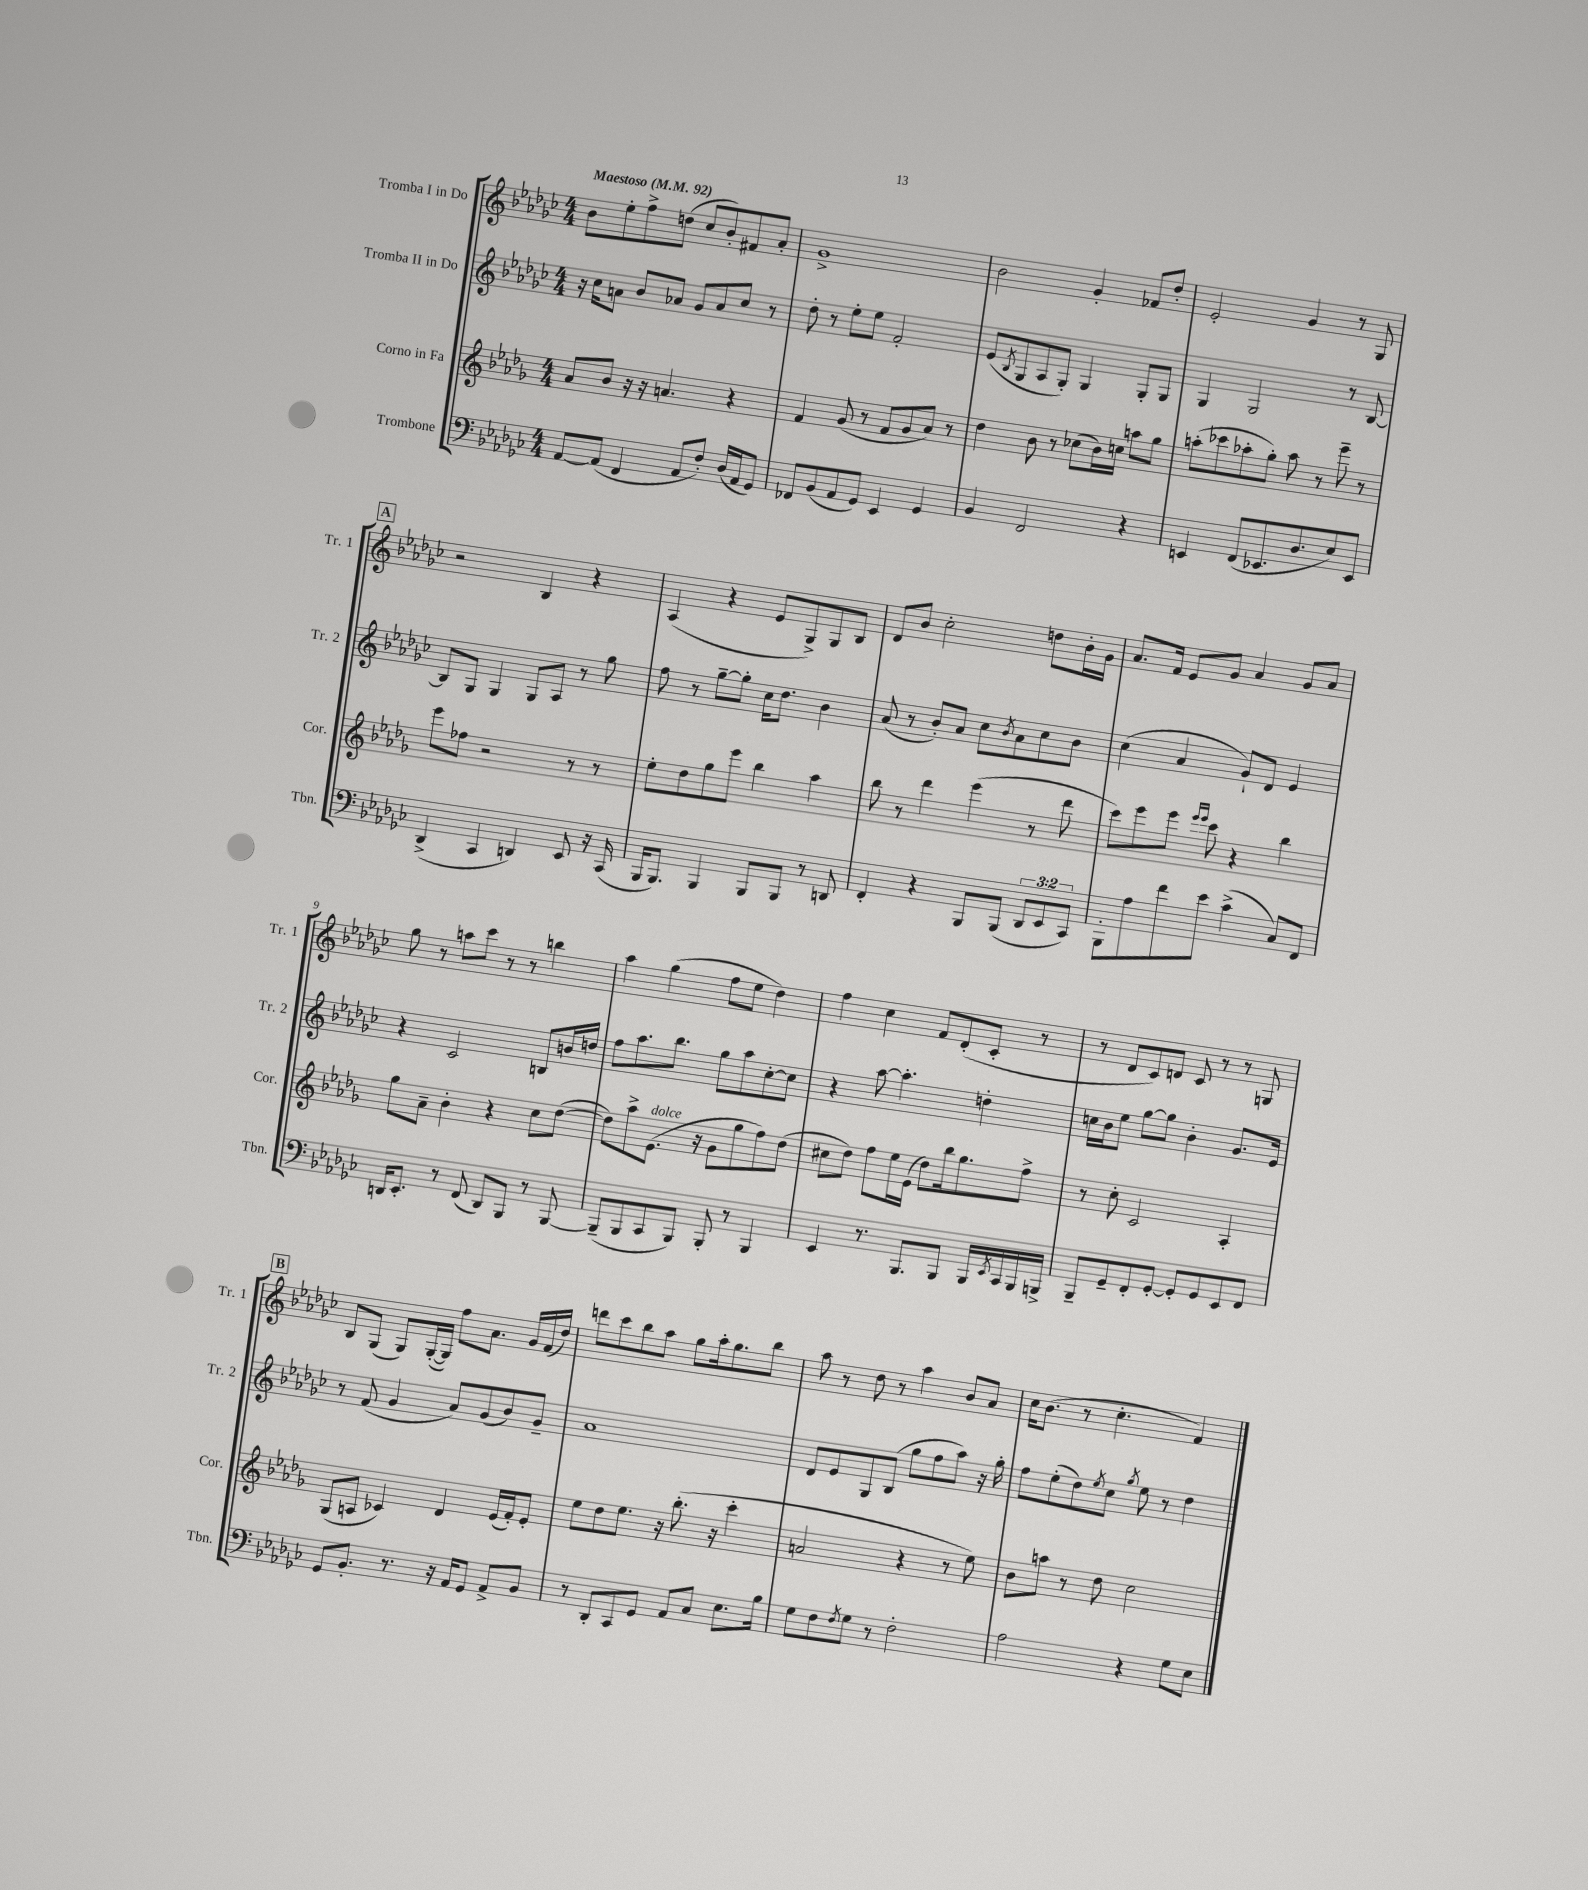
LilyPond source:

<<
\new StaffGroup <<
\new Staff = "s0" \with { instrumentName = "Tromba I in Do" shortInstrumentName = "Tr. 1" } {
    \clef treble \key ges \major \numericTimeSignature \time 4/4 \tempo "Maestoso" 4 = 92
    bes'8 ees''8-. f''8-> d''8( ces''8 bes'8-.) fis'8 aes'8-. |
    ges'1-> |
    bes'2 ges'4-. fes'8 des''8-. |
    ees'2-. ges'4 r8 ges8 |
    \mark \markup { \box "A" } r2 bes4 r4 |
    aes4( r4 ees'8 ges8->) ges8 bes8 |
    des'8 bes'8 ces''2-. d''8 bes'16-. ges'16 |
    aes'8. f'16 ees'8 ges'8 aes'4 ges'8 aes'8 |
    ges''8 r8 a''8 ces'''8 r8 r8 b''4 |
    aes''4 ges''4( f''8 ees''8 des''4) |
    f''4 ces''4 f'8 des'8-.( ces'8-. r8 |
    r8 des'8 ces'8) d'8 ces'8 r8 r8 g8 |
    \mark \markup { \box "B" } bes8 ges8( ges8) ges16~-.( ges16) f''8 aes'8. ges'16 f'16( des''16) |
    d'''8 ces'''8 bes''8 aes''8 ges''8 aes''16-. ges''8. bes''8 |
    aes''8 r8 des''8 r8 aes''4 bes'8 aes'8 |
    ces''16 bes'8.( r8 ces''4.-. f'4) \bar "|." |
}
\new Staff = "s1" \with { instrumentName = "Tromba II in Do" shortInstrumentName = "Tr. 2" } {
    \clef treble \key ges \major \numericTimeSignature \time 4/4
    r16 ces''16 a'8 bes'8 aes'8 ges'8 aes'8 ces''8 r8 |
    des''8-. r8 ees''8-. ees''8 f'2-. |
    ees'8( \acciaccatura { bes8 } ges8 aes8 ges8-.) ges4 ges8-. ges8 |
    ges4 ges2 r8 bes8~ |
    \mark \markup { \box "A" } bes8 ges8 ges4 ges8 aes8 r8 ges''8 |
    f''8 r8 ges''8~-- ges''8-. ces''16 des''8. bes'4 |
    aes'8( r8 bes'8-.) aes'8 ces''8 \acciaccatura { bes'8 } aes'8 ces''8 bes'8 |
    ces''4( aes'4 ges'8-!) des'8 ees'4 |
    r4 ces'2 b8 b'16 d''16 |
    f''8 aes''8. bes''8. ges''8 aes''8 ces''8~-. ces''8 |
    r4 aes''8~ aes''4.-. d''4-. |
    c''16 bes'16 ees''8 ges''8~ ges''8 bes'4-. ges'8. ees'16 |
    \mark \markup { \box "B" } r8 f'8( ges'4 aes'8) ges'8( bes'8) ges'8-- |
    aes'1 |
    des'8 ees'8 ges8 bes8( ges''8 f''8 aes''8) r16 ges''16-. |
    f''8 ees''8-.( des''8) \acciaccatura { ees''8 } ces''8 \acciaccatura { ges''8 } ees''8 r8 des''4 \bar "|." |
}
\new Staff = "s2" \with { instrumentName = "Corno in Fa" shortInstrumentName = "Cor." } {
    \clef treble \key des \major \numericTimeSignature \time 4/4
    aes'8 bes'8 r16 r16 a'4. r4 |
    f'4 ges'8( r8 f'8 ges'8 aes'8) r8 |
    des''4 bes'8 r8 ces''8( bes'16) c''16 a''8 ges''8 |
    a''8-.( ces'''8 aes''8-. ges''8-.) aes''8 r8 ees'''8-- r8 |
    \mark \markup { \box "A" } ees'''8 fes''8 r2 r8 r8 |
    ees''8-. des''8 ges''8 ees'''8 bes''4 aes''4 |
    bes''8 r8 des'''4 ees'''4( r8 des'''8 |
    c'''8) ees'''8 ees'''8 \grace { ees'''16 ees'''16 } c'''8 r4 bes''4 |
    ges''8 aes'8-- bes'4-. r4 c''8 des''8~( |
    des''8) aes''8-> ees'8.^\markup { \italic "dolce" }( r16 ges'8 ges''8 f''8) des''8( |
    cis''8 des''8) f''8 ees''16 ees'16( des''8) bes''16 ges''8. f''8-> |
    r8 c''8-. c'2 aes4-. |
    \mark \markup { \box "B" } ges8( a8 ces'4) des'4 ees'16( f'16-.) ees'8-. |
    ees''8 des''8 ees''8. r16 bes''8.-.( r16 c'''4-. |
    a'2 r4 r8 ees''8) |
    bes'8 a''8 r8 des''8 c''2 \bar "|." |
}
\new Staff = "s3" \with { instrumentName = "Trombone" shortInstrumentName = "Tbn." } {
    \clef bass \key ges \major \numericTimeSignature \time 4/4 \override Staff.TupletNumber.text = #tuplet-number::calc-fraction-text
    aes,8~ aes,8( f,4 aes,8 f8-.) des16( aes,16 ges,8) |
    fes,8 bes,8( aes,8 ges,8) ees,4 ges,4 |
    bes,4 f,2 r4 |
    e,4 f,8( ees,8. des8. ees8) ees,8 |
    \mark \markup { \box "A" } des,4->( ces,4 d,4) ees,8 r16 ces,16( |
    bes,,16 bes,,8.) bes,,4 bes,,8 bes,,8 r8 d,8 |
    f,4-. r4 bes,,8 bes,,8( \tuplet 3/2 { des,8 ees,8 ces,8) } |
    bes,,8-. aes8 f'8 ees'8 ces'4->( ces8) f,8 |
    d,16 ees,8.-. r8 f,8( d,8) bes,,8 r8 bes,,8~ |
    bes,,8--( bes,,8 ces,8 bes,,8) bes,,8-. r8 bes,,4 |
    ees,4 r8. bes,,8. bes,,8 bes,,16 \acciaccatura { ees,8 } ces,16 bes,,16 b,,16-> |
    bes,,8-- ges,8-- f,8-. ges,8~-. ges,8-. ges,8 ees,8 f,8 |
    \mark \markup { \box "B" } ges,8 bes,8.-. r8. r16 aes,16 ges,8 aes,8-> bes,8 |
    r8 des,8-. ces,8 ges,8 aes,8 ces8 ees8. bes16 |
    ges8 f8 \acciaccatura { f8 } ges8 r8 f2-. |
    aes2 r4 ges8 ees8 \bar "|." |
}
>>
>>
